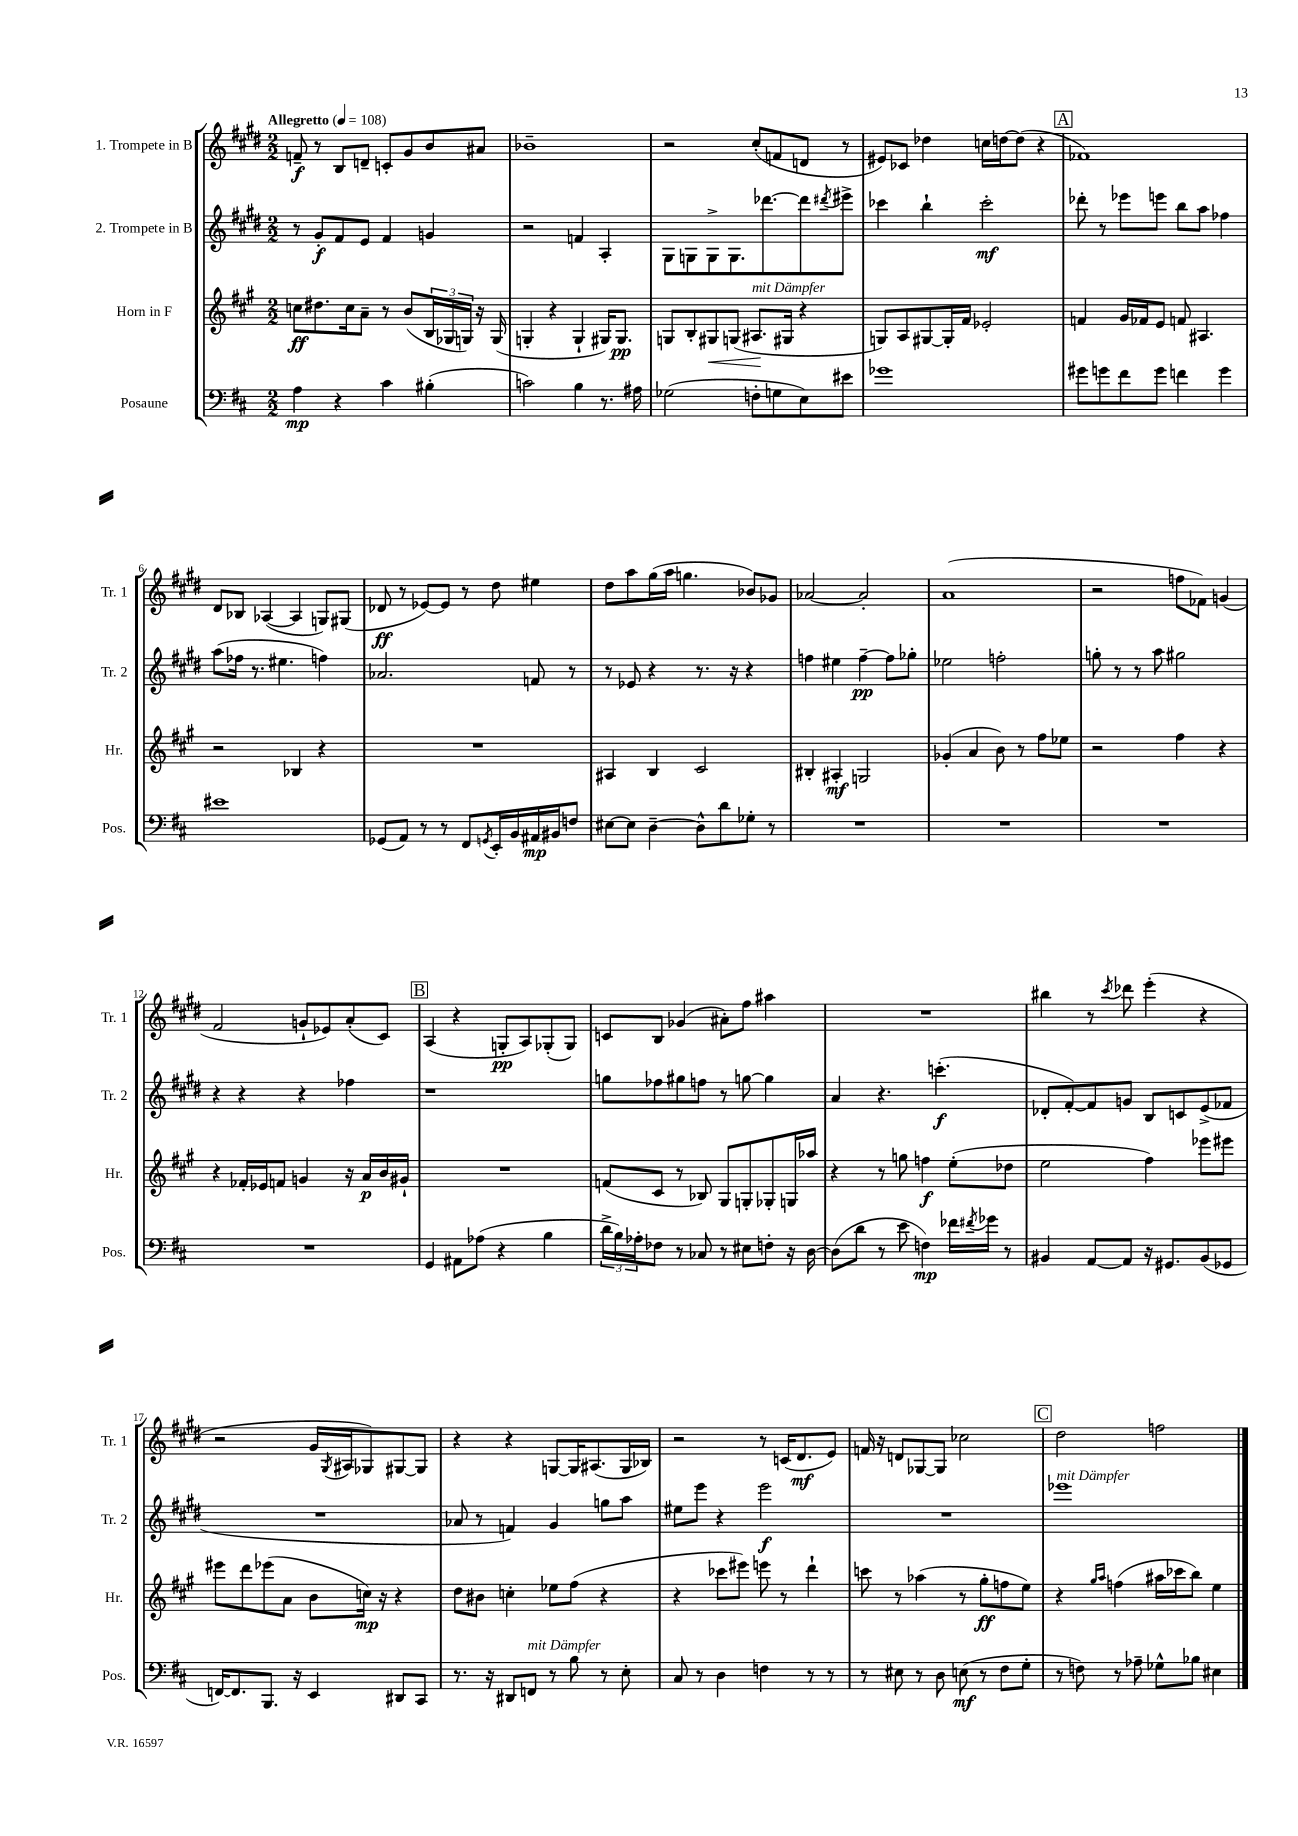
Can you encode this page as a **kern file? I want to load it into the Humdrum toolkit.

**kern	**kern	**kern	**kern
*staff4	*staff3	*staff2	*staff1
*clefF4	*clefG2	*clefG2	*clefG2
*k[f#c#]	*k[f#c#g#]	*k[f#c#g#d#]	*k[f#c#g#d#]
*M2/2	*M2/2	*M2/2	*M2/2
*MM108	*MM108	*MM108	*MM108
4A\	8cc\L	8r	8f~/
.	8.dd#\	8g#'/L	8r
4r	.	8f#/	8B/L
.	16cc\k	.	.
.	8a~\J	8e/J	8d~/J
4c#\	8r	4f#/	8c'/L
.	(8b/L	.	8g#/
(4B#'\	24B/L	4g/	8b/
.	24G-/	.	.
.	24G/JJ)	.	.
.	16r	.	8a#/J
.	(16G/	.	.
=	=	=	=
2c\)	4G'/	2r	1b-~
.	4r	.	.
4B\	4G`/	4f/	.
8.r	16G#/LK)	4A'/	.
.	8.G#/J	.	.
16A#\	.	.	.
=	=	=	=
(2G-\	8G/L	8G#\L	2r
.	8B'/	8G\	.
.	8G#/	8G^\	.
.	(8G/J	8.G\	.
8F'\L	8.A#/L	.	(8cc#'/L
.	.	[8.ddd-\	.
8G\	.	.	8f/
.	16G#/Jk	.	.
8E\)	4r	8ddd-\]	8d/J
.	.	8qddd#/	.
8e#\J	.	8eee#^\J	8r
=	=	=	=
1g-	8G/L)	4ccc-\	8e#/L)
.	8A/	.	8c-/J
.	[8G#/	4bb`\	4dd-\
.	16G#'/]L	.	.
.	16f#/JJ	.	.
.	2e-'/	2ccc-'\	16cc\LL
.	.	.	[16dd\J
.	.	.	(8dd\]J
.	.	.	4r
=	=	=	=
8g#\L	4f/	8ddd-'\	1f-)
8g\	.	8r	.
8f#\	16g#/LL	8eee-\L	.
.	16f-/J	.	.
8g\J	8e/J	8eee\J	.
4f\	8f/	8bb\L	.
.	4.A#/	8aa\J	.
4g\	.	4ff-\	.
=	=	=	=
1e#	2r	(8aa\L	8d#/L
.	.	16ff-\Jk	8B-/J
.	.	8.r	.
.	.	.	([4A-/
.	.	4.ee#\	.
.	4B-/	.	4A-/]
.	4r	4ff\)	8G/L)
.	.	.	(8G#/J
=	=	=	=
(8GG-/L	1r	2.a-/	8d-/
8AA/J)	.	.	8r
8r	.	.	[8e-/L)
8r	.	.	8e-/]J
8FF#/L	.	.	8r
8qGG/	.	.	.
16EE'/L	.	.	8dd#\
16BB/	.	.	.
16AA#/	.	8f/	4ee#\
16BB#/J	.	.	.
8F/J	.	8r	.
=	=	=	=
[8E#\L	4A#/	8r	8dd#\L
8E#\]J	.	8e-/	8aa\
[4D~\	4B/	4r	(16gg#\L
.	.	.	16aa\JJ
.	.	.	4.gg\
8D^^\]L	2c#/	8.r	.
8d\	.	.	.
.	.	16r	.
8G-'\J	.	4r	8b-/L)
8r	.	.	8g-/J
=	=	=	=
1r	4B#'/	4ff\	[2a-/
.	4A#'/	4ee#\	.
.	2G/	[4ff~\	2a-'/]
.	.	8ff\]L	.
.	.	8gg-'\J	.
=	=	=	=
1r	(4g-'/	2ee-\	(1a
.	4a/	.	.
.	8b\)	2ff'\	.
.	8r	.	.
.	8ff#\L	.	.
.	8ee-\J	.	.
=	=	=	=
1r	2r	8gg'\	2r
.	.	8r	.
.	.	8r	.
.	.	8aa\	.
.	4ff#\	2gg#\	8ff\L
.	.	.	8f-\J)
.	4r	.	(4g/
=	=	=	=
1r	4r	4r	2f#/
.	16f-'/LL	4r	.
.	16e-/J	.	.
.	8f/J	.	.
.	4g/	4r	8g`/L
.	.	.	8e-/)
.	16r	4ff-\	(8a'/
.	16a/LL	.	.
.	16b/	.	8c#/J)
.	16g#`/JJ	.	.
=	=	=	=
4GG/	1r	1r	(4A/
8AA#\L	.	.	4r
(8A-\J	.	.	.
4r	.	.	8G'/L
.	.	.	8A/)
4B\	.	.	(8G-'/
.	.	.	8G-/J)
=	=	=	=
24d^\LL	(8f/L	8gg\L	8c/L
24B\)	.	.	.
24A-'\J	.	.	.
8F-\J	8c#/J	8ff-\	8B/J
8r	8r	8gg#\	(4g-/
8C-/	8B-/)	8ff\J	.
8r	8G#/L	8r	8a#'\L)
8E#\L	8G'/	[8gg\	8ff#\J
8F'\J	8G-'/	4gg\]	4aa#\
16r	16G/L	.	.
[16D\	16aa-/JJ	.	.
=	=	=	=
(8D\]L	4r	4a/	1r
8d\J	.	.	.
8r	8r	4.r	.
8e\	8gg\	.	.
4F\)	4ff\	.	.
.	.	(4.ccc'\	.
16f-\LL	(8ee'\L	.	.
8qf#/	.	.	.
16g-\JJ	.	.	.
8r	8dd-\J	.	.
=	=	=	=
4BB#/	2ee\	8d-'/L	4bb#\
.	.	[8f#'/)	.
[8AA/L	.	8f#/]	8r
.	.	.	8qccc#/
8AA/]J	.	8g/J	8ddd-\
16r	4ff#\)	8B/L	(4eee'\
8.GG#/L	.	.	.
.	.	8c/	.
(8BB#/	8eee-\L	(8e^/	4r
8GG-/J	8eee#\J	8f-/J	.
=	=	=	=
[16FF/LK)	8eee#\L	1r	2r
8.FF/]	.	.	.
.	8ddd\	.	.
8.BBB/J	(8eee-\	.	.
.	8a\J	.	.
16r	.	.	.
4EE/	8b\L	.	16g#/LL
.	.	.	8qG#/
.	.	.	16A#/J
.	16cc\Jk)	.	8G-/)
.	16r	.	.
8DD#/L	4r	.	[8G#/
8CC#/J	.	.	8G#/]J
=	=	=	=
8.r	8dd\L	8a-/	4r
.	8b#\J	8r	.
16r	.	.	.
8DD#/L	4cc'\	4f/)	4r
8FF/J	.	.	.
8r	8ee-\L	4g#/	[8G/L
8B\	(8ff#\J	.	16G/]K
.	.	.	(8.A#/
8r	4r	8gg\L	.
8E'\	.	8aa\J	16G/L
.	.	.	16B-/JJ)
=	=	=	=
8C#/	4r	8ee#\L	2r
8r	.	8eee\J	.
4D\	8ccc-\L	4r	.
.	8eee#\J)	.	.
4F\	8eee\	2eee\	8r
.	8r	.	(16c/LK
.	.	.	8.d#/
8r	4ddd`\	.	.
8r	.	.	8e/J)
=	=	=	=
8r	8ccc\	1r	16f/
.	.	.	16r
8E#\	8r	.	8d/L
8r	(4aa-\	.	[8G-/
8D\	.	.	8G-/]J
(8E\	8r	.	2cc-\
8r	8gg#'\L	.	.
8F#\L	8ff\	.	.
8G'\J	8ee\J)	.	.
=	=	=	=
8r	4r	1eee-	2dd#\
8F\)	.	.	.
.	16qqgg#/LL	.	.
.	16qqaa/JJ	.	.
8r	(4ff\	.	.
8A-~\	.	.	.
8G-^^\L	16aa#\LL	.	2ff\
.	16ccc-\J	.	.
8B-\J	8bb\J)	.	.
4E#\	4ee\	.	.
==	==	==	==
*-	*-	*-	*-
